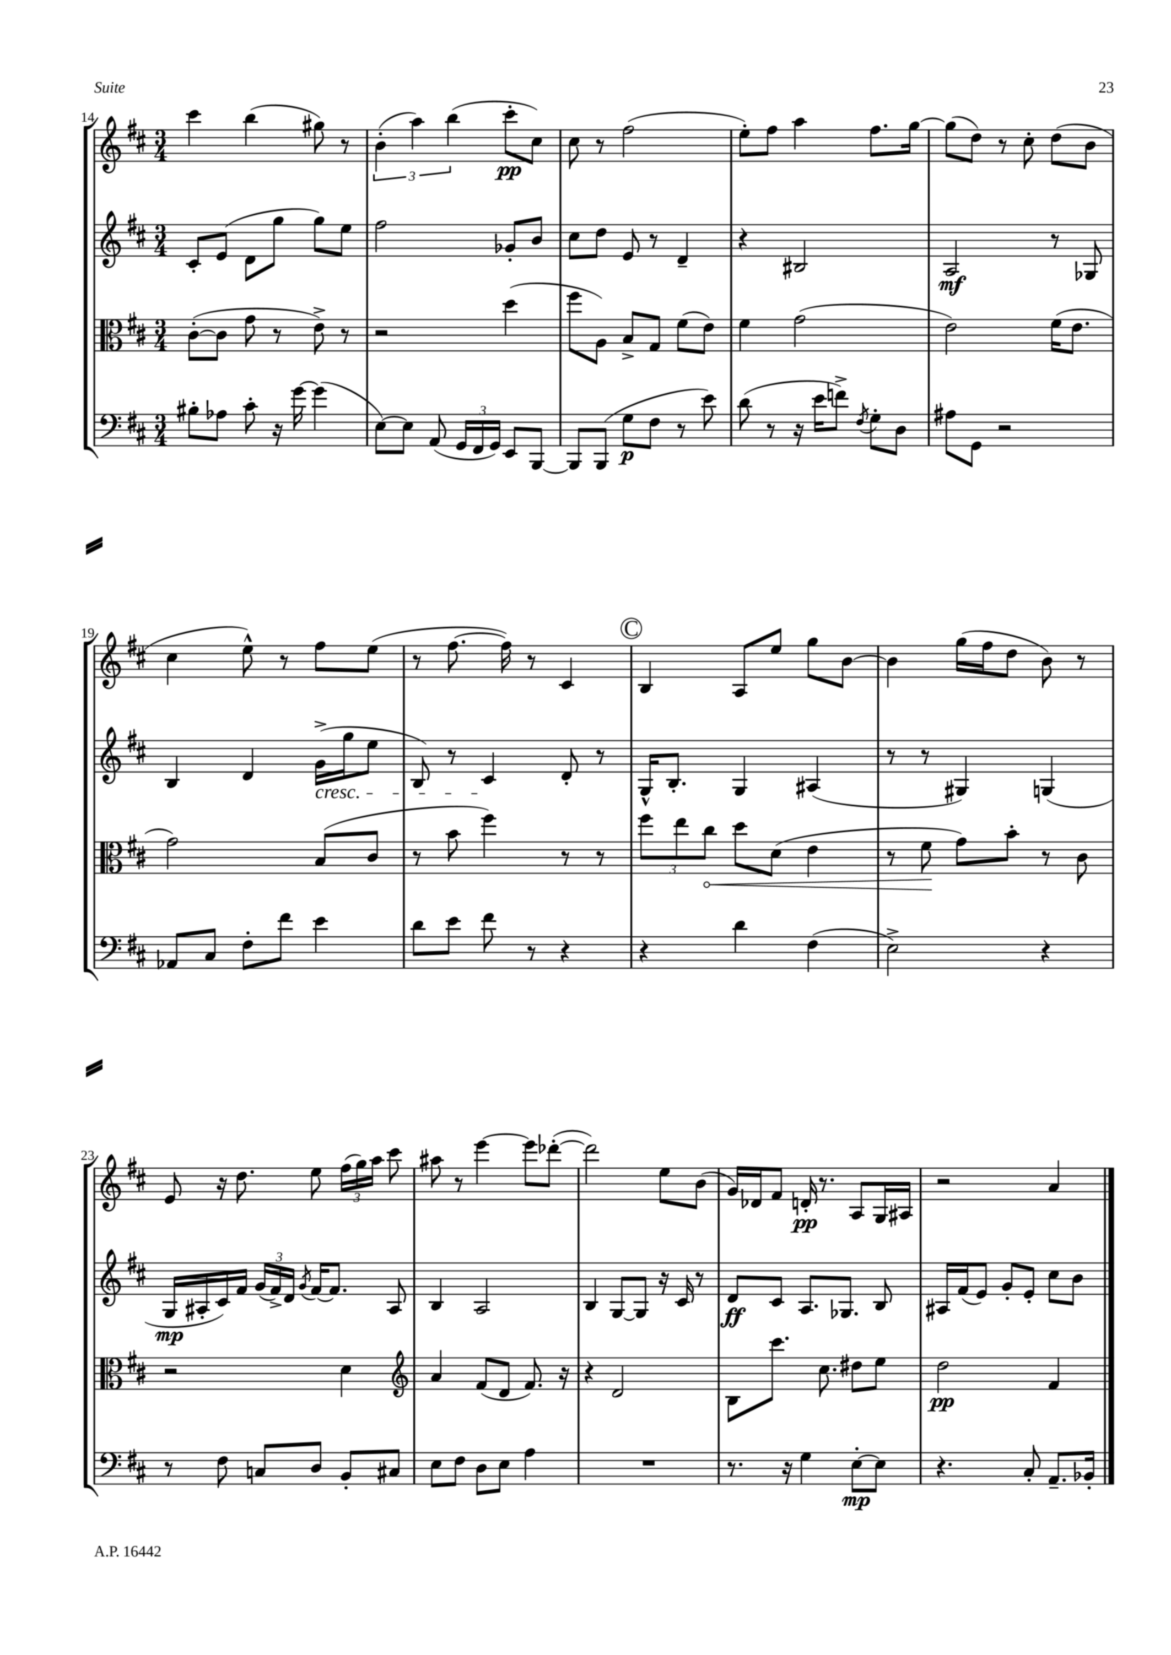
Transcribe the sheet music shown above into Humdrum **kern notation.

**kern	**dynam	**kern	**dynam	**kern	**dynam	**kern	**dynam
*part4	*part4	*part3	*part3	*part2	*part2	*part1	*part1
*staff4	*staff4	*staff3	*staff3	*staff2	*staff2	*staff1	*staff1
*clefF4	*	*clefC3	*	*clefG2	*	*clefG2	*
*k[f#c#]	*	*k[f#c#]	*	*k[f#c#]	*	*k[f#c#]	*
*M3/4	*	*M3/4	*	*M3/4	*	*M3/4	*
=14	=14	=14	=14	=14	=14	=14	=14
8B#X'\L	.	([8c#'\L	.	8c#'/L	.	4ccc#\	.
8A-X\J	.	8c#\J]	.	(8e/J	.	.	.
8c#'\	.	8g\	.	8d\L	.	(4bb\	.
16r	.	8r	.	8gg\J	.	.	.
[16g\	.	.	.	.	.	.	.
(4g\]	.	8e^\)	.	8gg\L)	.	8gg#X\)	.
.	.	8r	.	8ee\J	.	8r	.
=15	=15	=15	=15	=15	=15	=15	=15
[8E\L)	.	2r	.	2ff#\	.	(6b'\	.
8E\J]	.	.	.	.	.	.	.
.	.	.	.	.	.	6aa\)	.
(8AA/	.	.	.	.	.	.	.
.	.	.	.	.	.	(6bb\	.
24GG/LL	.	.	.	.	.	.	.
24FF#/	.	.	.	.	.	.	.
24GG/JJ)	.	.	.	.	.	.	.
8EE/L	.	(4dd\	.	8g-X'/L	.	8ccc#'\L	pp
[8BBB/J	.	.	.	8b/J	.	8cc#\J)	.
=16	=16	=16	=16	=16	=16	=16	=16
8BBB/L]	.	8ff#\L	.	8cc#\L	.	8cc#\	.
(8BBB/J	.	8A\J)	.	8dd\J	.	8r	.
8G\L	p	8B^/L	.	8e/	.	(2ff#\	.
8F#\J	.	8G/J	.	8r	.	.	.
8r	.	(8f#\L	.	4d~/	.	.	.
8e\)	.	8e\J)	.	.	.	.	.
=17	=17	=17	=17	=17	=17	=17	=17
(8d\	.	4f#\	.	4r	.	8ee'\L)	.
8r	.	.	.	.	.	8ff#\J	.
16r	.	(2g\	.	2B#X/	.	4aa\	.
16e\KL	.	.	.	.	.	.	.
8fn^\J)	.	.	.	.	.	.	.
8qF#/	.	.	.	.	.	.	.
8G'\L	.	.	.	.	.	8.ff#\L	.
8D\J	.	.	.	.	.	.	.
.	.	.	.	.	.	[16gg\Jk	.
=18	=18	=18	=18	=18	=18	=18	=18
8A#X\L	.	2e\)	.	2A/	mf	(8gg\L]	.
8GG\J	.	.	.	.	.	8dd\J)	.
2r	.	.	.	.	.	8r	.
.	.	.	.	.	.	8cc#'\	.
.	.	(16f#\KL	.	8r	.	(8dd\L	.
.	.	8.e\J	.	.	.	.	.
.	.	.	.	8G-X/	.	8b\J	.
!!LO:LB:g=z
=19	=19	=19	=19	=19	=19	=19	=19
8AA-X/L	.	2g\)	.	4B/	.	4cc#\	.
8C#/J	.	.	.	.	.	.	.
8F#'\L	.	.	.	4d/	.	8ee^^\)	.
8f#\J	.	.	.	.	.	8r	.
!	!	!	!	!LO:TX:b:i:t=cresc.	!	!	!
4e\	.	(8B/L	.	(16g^\LL	.	8ff#\L	.
.	.	.	.	16gg\J	.	.	.
.	.	8c#/J	.	8ee\J	.	(8ee\J	.
=20	=20	=20	=20	=20	=20	=20	=20
8d\L	.	8r	.	8B/)	.	8r	.
8e\J	.	8b\	.	8r	.	[8.ff#\	.
8f#\	.	4ff#\)	.	4c#/	.	.	.
.	.	.	.	.	.	16ff#\])	.
8r	.	.	.	.	.	8r	.
4r	.	8r	.	8d'/	.	4c#/	.
.	.	8r	.	8r	.	.	.
!!LO:REH:place=s1:t=C
=21	=21	=21	=21	=21	=21	=21	=21
4r	.	12ff#\L	.	16G^^/KL	.	4B/	.
.	.	.	.	8.B'/J	.	.	.
.	.	12ee\	.	.	.	.	.
!	!	!	!LO:HP:b	!	!	!	!
.	.	12cc#\J	<	.	.	.	.
4d\	.	8dd\L	.	4G/	.	8A/L	.
.	.	(8d\J	.	.	.	8ee/J	.
(4F#\	.	4e\	.	(4A#X/	.	8gg\L	.
.	.	.	.	.	.	[8b\J	.
=22	=22	=22	=22	=22	=22	=22	=22
2E^\)	.	8r	.	8r	.	4b\]	.
.	.	8f#\	.	8r	.	.	.
.	.	8g\L)	[	4G#X/)	.	(16gg\LL	.
.	.	.	.	.	.	16ff#\J	.
.	.	8b'\J	.	.	.	8dd\J	.
4r	.	8r	.	(4Gn/	.	8b\)	.
.	.	8c#\	.	.	.	8r	.
!!LO:LB:g=z
=23	=23	=23	=23	=23	=23	=23	=23
8r	.	2r	.	16G/LL	mp	8e/	.
.	.	.	.	16A#X'/	.	.	.
8F#\	.	.	.	16c#/)	.	16r	.
.	.	.	.	16f#/JJ	.	8.dd\	.
8Cn/L	.	.	.	(24g/LL	.	.	.
.	.	.	.	24f#^/)	.	.	.
.	.	.	.	24d/JJ	.	.	.
.	.	.	.	8qg/	.	.	.
8D/J	.	.	.	[16f#/KL	.	8ee\	.
.	.	.	.	8.f#/J]	.	.	.
8BB'/L	.	4d\	.	.	.	(24ff#\LL	.
.	.	.	.	.	.	24gg\)	.
.	.	.	.	.	.	24aa\JJ	.
8C#X/J	.	.	.	8A#/	.	8ccc#\	.
=24	=24	=24	=24	=24	=24	=24	=24
*	*	*clefG2	*	*	*	*	*
8E\L	.	4a/	.	4B/	.	8aa#X\	.
8F#\J	.	.	.	.	.	8r	.
8D\L	.	(8f#/L	.	2A/	.	[4eee\	.
8E\J	.	8d/J	.	.	.	.	.
4A\	.	8.f#/)	.	.	.	8eee\L]	.
.	.	.	.	.	.	([8ddd-X'\J	.
.	.	16r	.	.	.	.	.
=25	=25	=25	=25	=25	=25	=25	=25
2.r	.	4r	.	4B/	.	2ddd-\])	.
.	.	2d/	.	[8G/L	.	.	.
.	.	.	.	8G/J]	.	.	.
.	.	.	.	16r	.	8ee\L	.
.	.	.	.	16c#/	.	.	.
.	.	.	.	8r	.	(8b\J	.
=26	=26	=26	=26	=26	=26	=26	=26
8.r	.	8B\L	.	8d/L	ff	16g/LL)	.
.	.	.	.	.	.	16d-X/J	.
.	.	8.ccc#\J	.	8c#/J	.	8f#/J	.
16r	.	.	.	.	.	.	.
4G\	.	.	.	8.A/L	.	16dn'/	pp
.	.	8.cc#\	.	.	.	8.r	.
.	.	.	.	8.G-X/J	.	.	.
[8E'\L	mp	8dd#X\L	.	.	.	8A/L	.
8E\J]	.	8ee\J	.	8B/	.	16G/L	.
.	.	.	.	.	.	16A#X/JJ	.
=27	=27	=27	=27	=27	=27	=27	=27
4.r	.	2dd\	pp	16A#X/LL	.	2r	.
.	.	.	.	(16f#/J	.	.	.
.	.	.	.	8e/J)	.	.	.
.	.	.	.	8g'/L	.	.	.
8C#'/	.	.	.	8e'/J	.	.	.
8.AA~/L	.	4f#/	.	8cc#\L	.	4a/	.
.	.	.	.	8b\J	.	.	.
16BB-X'/Jk	.	.	.	.	.	.	.
==	==	==	==	==	==	==	==
*-	*-	*-	*-	*-	*-	*-	*-
